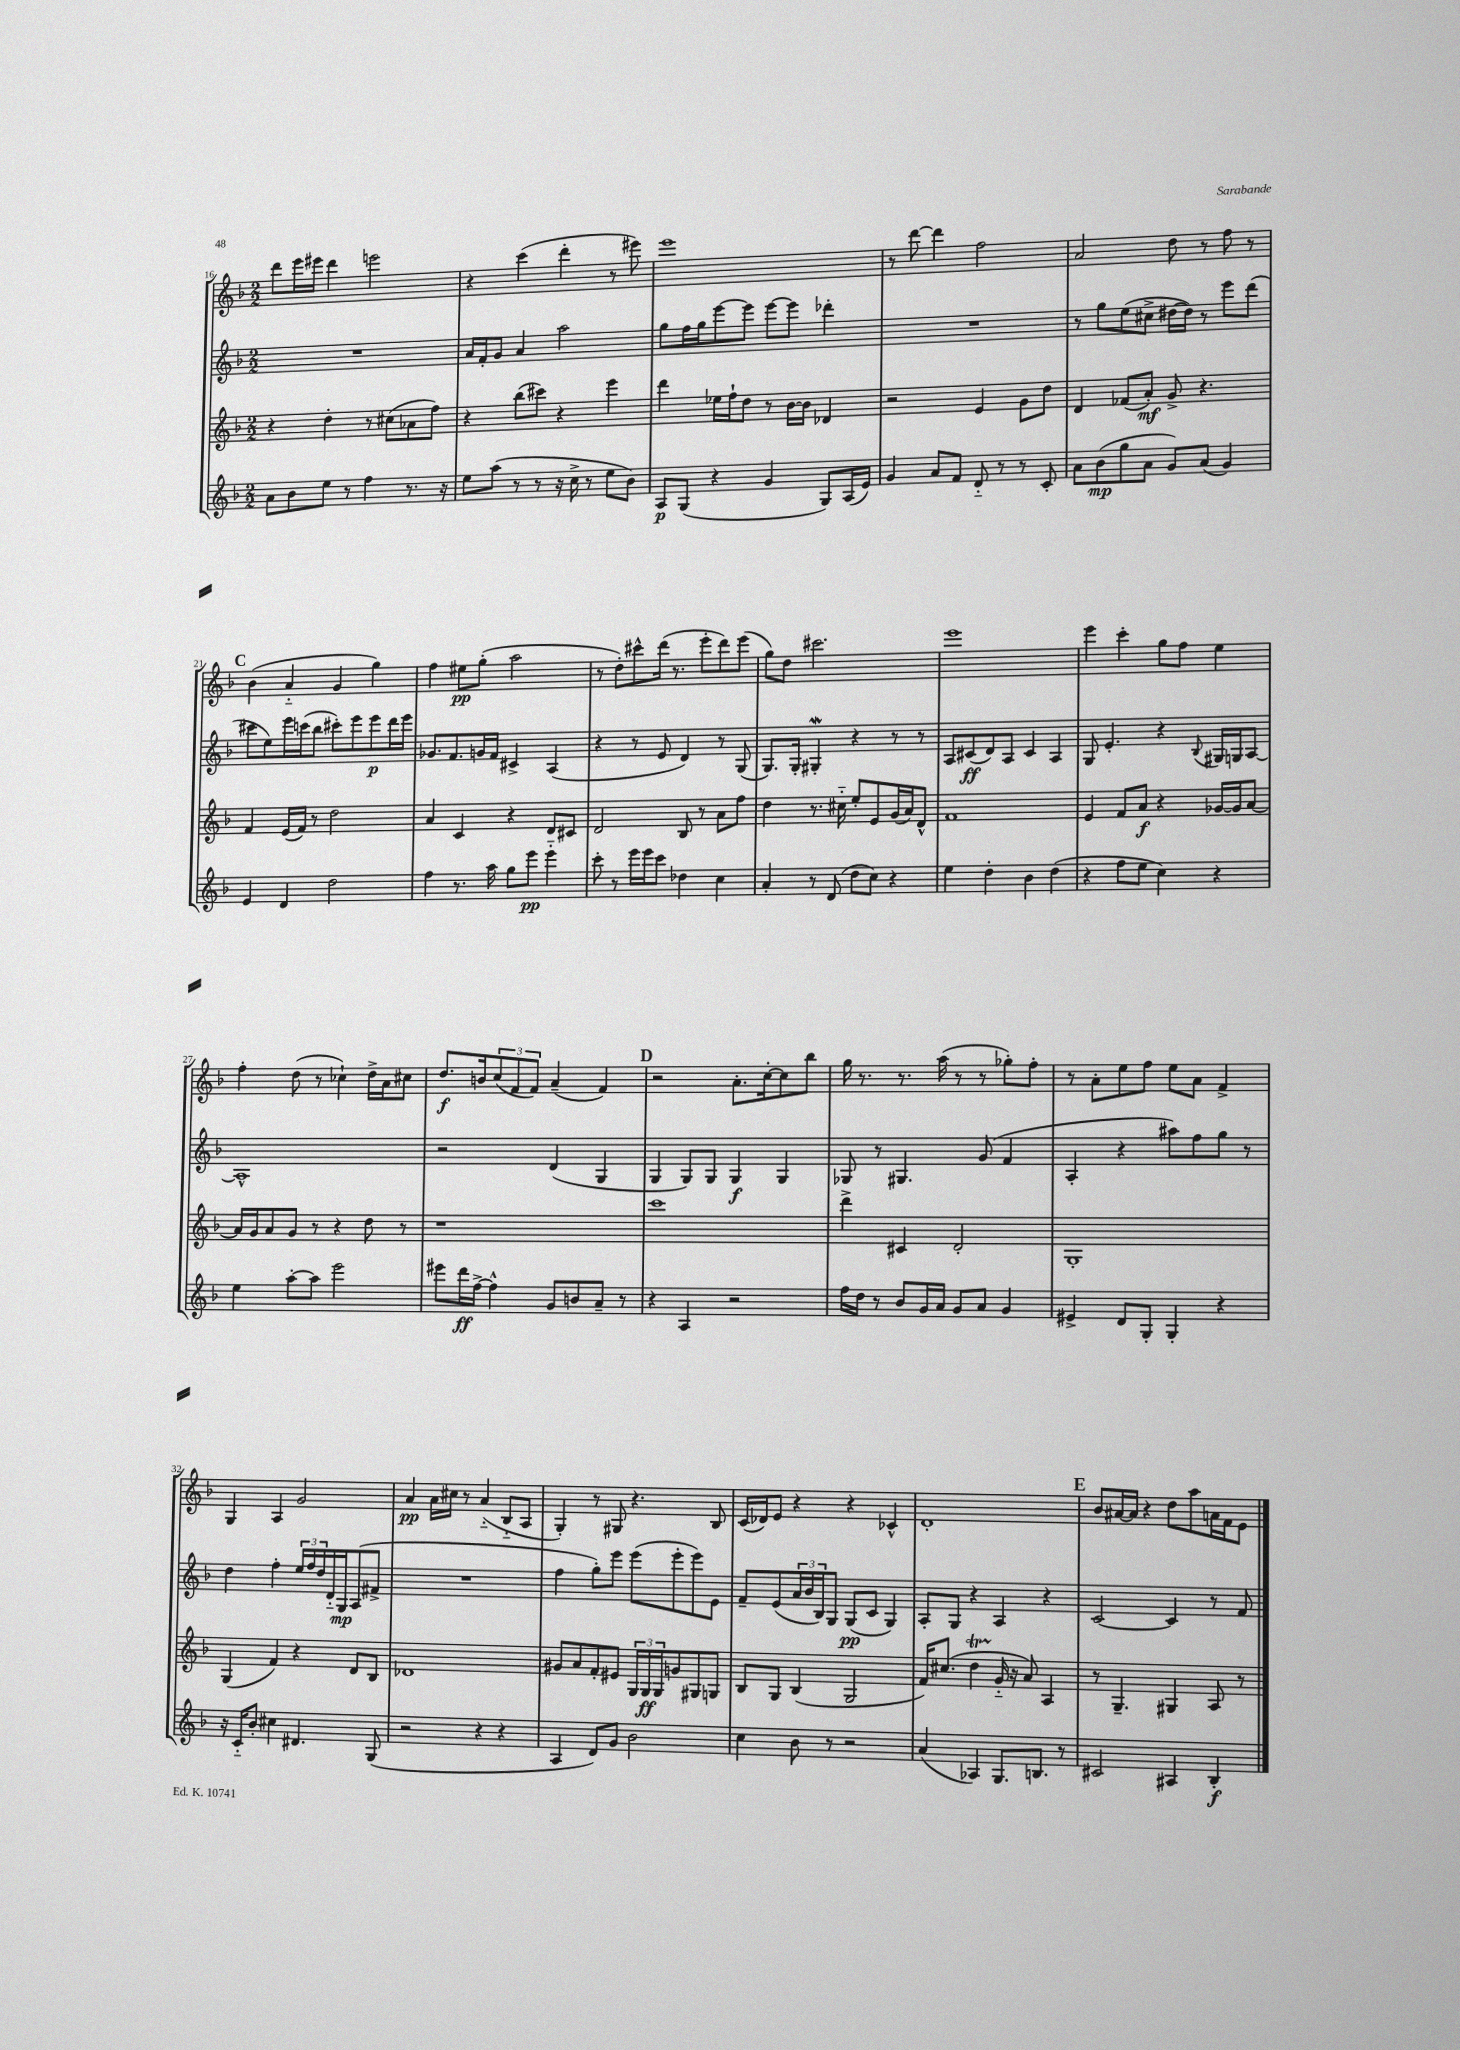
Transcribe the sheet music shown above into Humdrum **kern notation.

**kern	**kern	**kern	**kern
*staff4	*staff3	*staff2	*staff1
*clefG2	*clefG2	*clefG2	*clefG2
*k[b-]	*k[b-]	*k[b-]	*k[b-]
*M2/2	*M2/2	*M2/2	*M2/2
8a	4r	1r	8ddd
8b-	.	.	16eee
.	.	.	16eee#
8ee	4dd'	.	4ddd
8r	.	.	.
4ff	8r	.	2eee
.	(8cc#	.	.
8.r	8a-	.	.
.	8ff)	.	.
16r	.	.	.
=	=	=	=
8ee	4r	16a	4r
.	.	16f'	.
(8aa	.	8g	.
8r	(8bb-	4a	(4ccc
8r	8ccc#)	.	.
16r	4r	2aa	4ddd'
16cc^	.	.	.
8r	.	.	.
8ee	4eee	.	8r
8b-)	.	.	8eee#)
=	=	=	=
8A	4ddd	8gg	1eee
(8G	.	16ff	.
.	.	16gg	.
4r	16ee-	[8eee	.
.	16ff`	.	.
.	8dd	8eee]	.
4g	8r	[8eee	.
.	[16b-	8eee]	.
.	16b-]	.	.
8G)	4d-	4ddd-'	.
(16A	.	.	.
16e)	.	.	.
=	=	=	=
4g	2r	1r	8r
.	.	.	[8ddd
8a	.	.	4ddd]
8f	.	.	.
8d'~	4e	.	2ff
8r	.	.	.
8r	8g	.	.
8c'	8dd	.	.
=	=	=	=
8a	4d	8r	2a
(8b-	.	8gg	.
8gg	(8f-	(8ee	.
8a	8a')	8cc#^	.
8g)	8g^	[16dd#	8dd
.	.	16dd#])	.
(8a	4.r	8r	8r
4g)	.	8eee	8ff
.	.	(8ddd	8r
=	=	=	=
4e	4f	8ccc#	(4b-
.	.	8ee)	.
4d	(16e	16eee	4a'~
.	16f)	(16ccc	.
.	8r	8bb-	.
2dd	2dd	8ccc#')	4g
.	.	8eee	.
.	.	8eee	4gg)
.	.	16ddd	.
.	.	16eee	.
=	=	=	=
4ff	4a	8.g-	4ff
.	.	8.f	.
8.r	4c	.	8ee#
.	.	16g	(8gg'
16aa	.	16f	.
8gg	4r	4c#^	2aa
8eee	.	.	.
4eee'~	8d	(4A	.
.	8c#	.	.
=	=	=	=
8ccc'	2d	4r	8r
8r	.	.	8dd')
16eee	.	8r	8ccc#^^
16eee	.	.	.
8ccc	.	8e	(16ddd
.	.	.	8.r
4dd-	8B-	4d)	.
.	8r	.	8eee'
4cc	8a	8r	8ddd)
.	8ff	(8G	(8eee
=	=	=	=
4a'	4dd	8.G)	8gg)
.	.	.	8dd
.	.	16G'	.
8r	8.r	4G#'	2.ccc#
(8d	.	.	.
.	16cc#'~	.	.
8dd	8ee'	4r	.
8cc)	8e	.	.
4r	(16g	8r	.
.	16a)	.	.
.	8d^^	8r	.
=	=	=	=
4ee	1f	8A	1eee
.	.	(8c#	.
4dd'	.	8d)	.
.	.	8A	.
4b-	.	4c#	.
(4dd	.	4A	.
=	=	=	=
4r	4e	8G	4eee
.	.	4.e'	.
8ff	8f	.	4ccc'
8ee	8a	.	.
4cc)	4r	4r	8gg
.	.	.	8ff
.	.	8qqB-	.
4r	[16g-	16G#	4ee
.	16g-]	16G	.
.	[8a	[8A	.
=	=	=	=
4ee	16a]	1A^^]	4ff'
.	16g	.	.
.	8a	.	.
[8aa'	8g	.	(8dd
8aa]	8r	.	8r
2eee	4r	.	4cc-`)
.	8dd	.	16dd^
.	.	.	16a
.	8r	.	8cc#
=	=	=	=
8eee#	1r	2r	8.dd
16ddd	.	.	.
[16ff^	.	.	16b
4ff^^]	.	.	(12cc
.	.	.	12f
.	.	.	12f)
8g	.	(4d	(4a~
8b	.	.	.
8a~	.	4G	4f)
8r	.	.	.
=	=	=	=
4r	1ccc	4G	2r
4A	.	8G)	.
.	.	8G	.
2r	.	4G	8.a'
.	.	.	[16cc'
.	.	4G	8cc]
.	.	.	8bb-
=	=	=	=
16ff	4ddd^	8G-	16gg
16dd	.	.	8.r
8r	.	8r	.
8b-	4c#	4.G#	8.r
16g	.	.	.
16a	.	.	(16aa
8g	2d'	.	8r
8a	.	(8g	8r
4g	.	4f	8gg-')
.	.	.	8ff'
=	=	=	=
4e#^	1G'	4A'	8r
.	.	.	8a'
8d	.	4r	8ee
8G'	.	.	8ff
4G'	.	8aa#)	8ee
.	.	8ff	8a
4r	.	8gg	4f^
.	.	8r	.
=	=	=	=
16r	(4G	4dd	4G
16c'~	.	.	.
8b-'	.	.	.
4cc#	4f)	4ff'	4A
4.d#	4r	24ee	2g
.	.	24ff	.
.	.	24dd	.
.	.	16d'~	.
.	.	16G	.
.	8d	(8A	.
(8G	8B-	8f#^	.
=	=	=	=
2r	1d-	1r	4a
.	.	.	16a
.	.	.	16cc#
.	.	.	8r
4r	.	.	(4a'~
4r	.	.	8B-'~
.	.	.	8A
=	=	=	=
4A	8g#	4ff	4G')
.	8a	.	.
8d)	8f'	8gg')	8r
8g	8e#	8eee	8G#
2b-	24G	(8eee	4.r
.	24G	.	.
.	24G	.	.
.	8g	8eee'	.
.	8G#	8eee)	.
.	8G	8e	8B-
=	=	=	=
4cc	8B-	8f~	(16c
.	.	.	16d-)
.	8G	(8e	8e
8b-	(4B-	24a	4r
.	.	24b-	.
.	.	24B-)	.
8r	.	8G	.
2r	2G	(8G	4r
.	.	8c	.
.	.	4G)	4c-^^
=	=	=	=
(4a	16f)	8A'	1d'
.	(8.cc#	.	.
.	.	8G	.
4A-)	4dd	4r	.
8.G	16g'~	4A	.
.	16r	.	.
.	8a)	.	.
8.B	.	.	.
.	4A	4r	.
8r	.	.	.
=	=	=	=
2c#	8r	[2c	8b-
.	4.G~	.	[16a#
.	.	.	16a#]
.	.	.	4r
4A#	4G#	4c]	8dd
.	.	.	8aa
4B-'	8A	8r	16a
.	.	.	16f
.	8r	8f	8e
==	==	==	==
*-	*-	*-	*-
